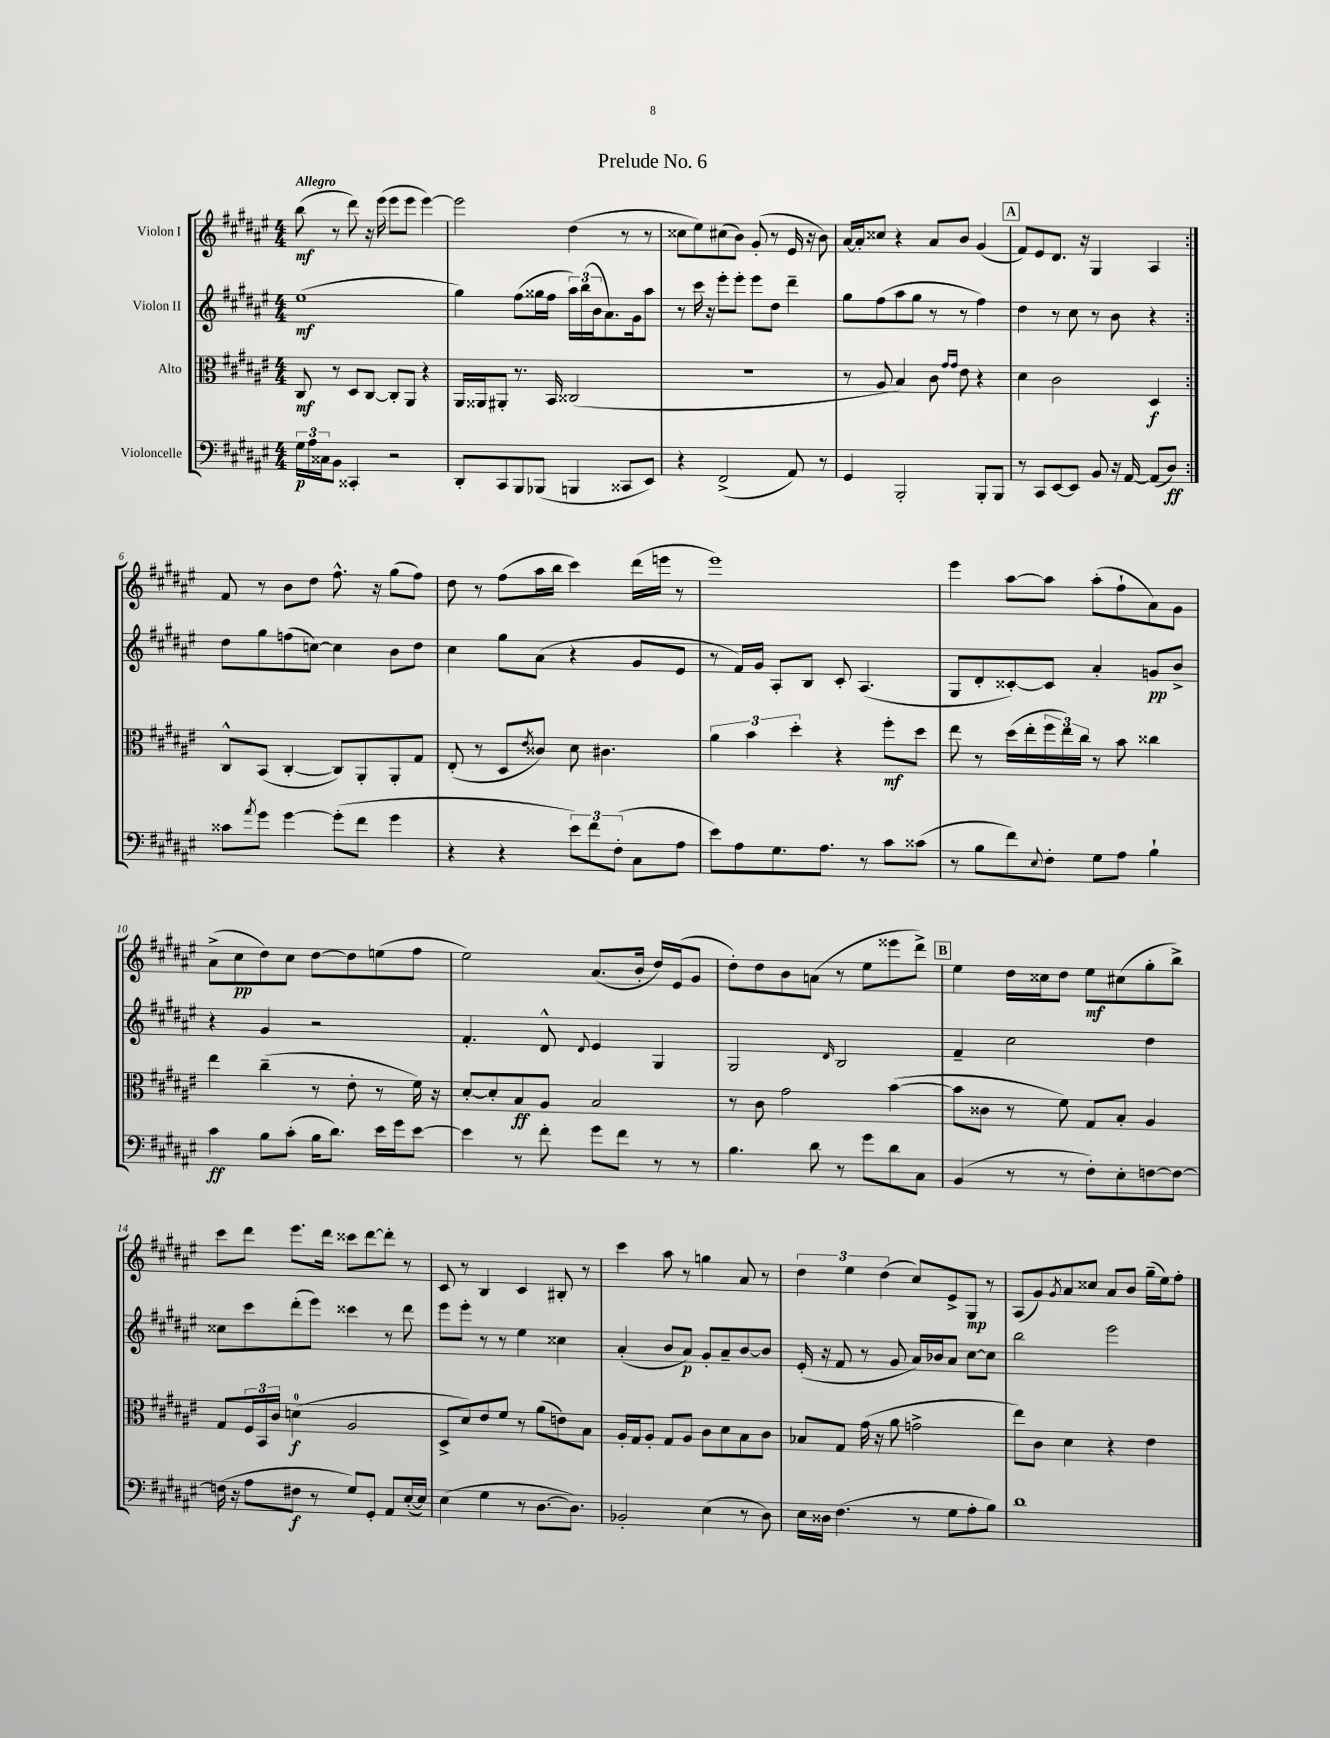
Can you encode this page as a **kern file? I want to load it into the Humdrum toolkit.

**kern	**kern	**kern	**kern
*staff4	*staff3	*staff2	*staff1
*clefF4	*clefC3	*clefG2	*clefG2
*k[f#c#g#d#a#e#]	*k[f#c#g#d#a#e#]	*k[f#c#g#d#a#e#]	*k[f#c#g#d#a#e#]
*M4/4	*M4/4	*M4/4	*M4/4
24G#	8C#	(1ee#	(8bb
24A#	.	.	.
24C##	.	.	.
8BB	8r	.	8r
4CC##'	8D#	.	8ddd#)
.	[8C#	.	16r
.	.	.	(16eee#
2r	8C#']	.	8eee#
.	8AA#	.	8eee#
.	4r	.	[4eee#)
=	=	=	=
8DD#'	16AA#	4gg#)	2eee#]
.	16AA##	.	.
8CC#	8AA#'	.	.
8BBB	8.r	(8ff#	.
(8BBB-	.	16gg##	.
.	16BB	16ff#	.
4BBB	(2C##	24aa#)	(4dd#
.	.	(24bb	.
.	.	24b	.
.	.	8.a#)	.
8CC##	.	.	8r
.	.	16g#	.
8EE#)	.	8aa#	8r
=	=	=	=
4r	1r	8r	8cc##
.	.	16ccc#	8ee#)
.	.	16r	.
(2FF#^	.	8eee#'	(8cc#
.	.	8eee#'	8b)
.	.	8eee#	(8g#'
.	.	8dd#	8r
8AA#)	.	4ddd#~	16e#
.	.	.	16r
8r	.	.	8b)
=	=	=	=
4GG#	8r	8gg#	[16a#
.	.	.	16a#']
.	8A#	(8ff#	8cc##
2BBB'	4B)	8aa#	4r
.	.	8gg#	.
.	8c#	8r	8a#
.	16qqg#	.	.
.	16qqg#	.	.
.	8e#	8r	8b
8BBB'	4r	4ff#)	(4g#
8BBB	.	.	.
=	=	=	=
8r	4d#	4dd#	8f#)
8CC#	.	.	8e#
[8EE#	2c#	8r	8.d#
8EE#]	.	8cc#	.
.	.	.	16r
8BB	.	8r	4G#
16r	.	8b	.
[16AA#	.	.	.
(8AA#]	4D#	4r	4A#
8D#)	.	.	.
=:|!	=:|!	=:|!	=:|!
8c##	8C#^^	8dd#	8f#
8qa#	.	.	.
8g#	(8BB	8gg#	8r
[4g#	[4C#'	(8ff	8b
.	.	[8cc)	8dd#
(8g#']	8C#])	4cc]	8.ff#^^
8f#	8AA#'	.	.
.	.	.	16r
4g#	8AA#'	8b	(8gg#
.	8G#	8dd#	8ff#)
=	=	=	=
4r	(8E#'	4cc#	8dd#
.	8r	.	8r
4r	8D#	8gg#	(8ff#
.	8qe#	.	.
.	8c##)	(8a#	16aa#
.	.	.	16bb
12e#)	8d#	4r	4ccc#)
12f#	.	.	.
.	4.c#	.	.
(12F#'	.	.	.
8C#	.	8g#	(16ddd#
.	.	.	16eee
8A#	.	8e#	8r
=	=	=	=
8e#)	6a#	8r	1eee#)
8A#	.	16f#)	.
.	6b	.	.
.	.	16g#	.
8.G#	.	8A#'	.
.	6dd#'	.	.
.	.	8B	.
8.A#	.	.	.
.	4r	8c#'	.
8r	.	(4.A#	.
8c#	8ff#'	.	.
(8c##	8dd#	.	.
=	=	=	=
8r	8ee#	8G#	4eee#
8B	8r	8d#'	.
8f#)	(16dd#	[8c##')	[8aa#
.	16ee#'	.	.
8qqE#	.	.	.
8F#'	24ff#	8c##]	8aa#]
.	24ee#)	.	.
.	24cc#	.	.
8G#	8r	4a#'	(8aa#'
8A#	8b	.	8ff#`
4B`	4cc##	8g	8a#)
.	.	8b^	8g#
=	=	=	=
4c#	4ee#	4r	(8a#^
.	.	.	8cc#
8B	(4cc#~	4g#	8dd#)
(8c#'	.	.	8cc#
16B	8r	2r	[8dd#
8.d#)	.	.	.
.	8e#'	.	8dd#]
16e#	8r	.	(8ee
16g#	.	.	.
[8e#	16f#)	.	8ff#
.	16r	.	.
=	=	=	=
4e#]	[8d#'	4.f#'	2ee#)
.	8d#']	.	.
8r	8B	.	.
8f#'	8A#	8d#^^	.
.	.	8qqd#	.
8g#	2B	4e#	(8.a#
8f#	.	.	.
.	.	.	16b'
8r	.	4G#	16dd#)
.	.	.	(16e#
8r	.	.	8g#
=	=	=	=
4.B	8r	2G#	8dd#')
.	8c#	.	8dd#
.	2g#	.	8b
8d#	.	.	(8a
.	.	16qqd#	.
8r	.	2B	8r
8g#	.	.	8ee#
8d#	([4b	.	8eee##
8C#	.	.	8ddd#^)
=	=	=	=
(4BB	8b]	4f#~	4ee#
.	8c##	.	.
8r	8r	2cc#	16dd#
.	.	.	16cc##
8r	8f#)	.	8dd#
8F#')	8G#	.	8ee#
8E#'	8B'	.	(8cc#
[8F	4A#	4dd#	8gg#'
8F_	.	.	8bb^)
=	=	=	=
(16F]	8G#	8cc##	8ccc#
16r	.	.	.
8A#	24F#	8ccc#	8ddd#
.	24BB	.	.
.	24c#	.	.
8F#	(4d	(8ddd#'	8.eee#
8r	.	8eee#)	.
.	.	.	16ddd#
8G#)	2A#	4ccc##	8ccc##
8GG#'	.	.	[8ddd#
8AA#	.	8r	8ddd#']
([16E#'	.	8ddd#	8r
16E#])	.	.	.
=	=	=	=
(4E#	8D#^	8eee#	8c#
.	8d#)	8eee#'	8r
4G#	8e#	8r	4B
.	8f#	8r	.
8r	8r	4ee#	4c#
[8.D#	(8a#	.	.
.	8e)	4cc##	8B#'
8.D#])	.	.	.
.	8B	.	8r
=	=	=	=
2BB-'	16A#'	(4a#'	4ccc#
.	16G#	.	.
.	8A#'	.	.
.	8G#	8b	8aa#
.	8A#	8a#)	8r
(4E#	8c#	8g#'	4gg
.	8d#	8a#~	.
8r	8B	[8b	8a#
8D#)	8c#	8b]	8r
=	=	=	=
16E#	8B-	(16e#'	6dd#
16D##	.	16r	.
(4.F#	8G#	8f#	.
.	.	.	6ee#
.	(16g#	8r	.
.	16r	.	.
.	.	.	(6dd#
.	8a#	8g#	.
8r	2g^	16a#)	8cc#)
.	.	16b-	.
8G#	.	8a#	8e#^
8A#'	.	[8cc#	8G#
8B)	.	8cc#]	8r
=	=	=	=
1d#	8ee#)	2bb	(8A#
.	8c#	.	8g#)
.	.	.	8qg#
.	4d#	.	8a#
.	.	.	8cc##
.	4r	2eee#	8a#
.	.	.	8b
.	4e#	.	(16gg#~
.	.	.	16ee#)
.	.	.	8ff#'
==	==	==	==
*-	*-	*-	*-
